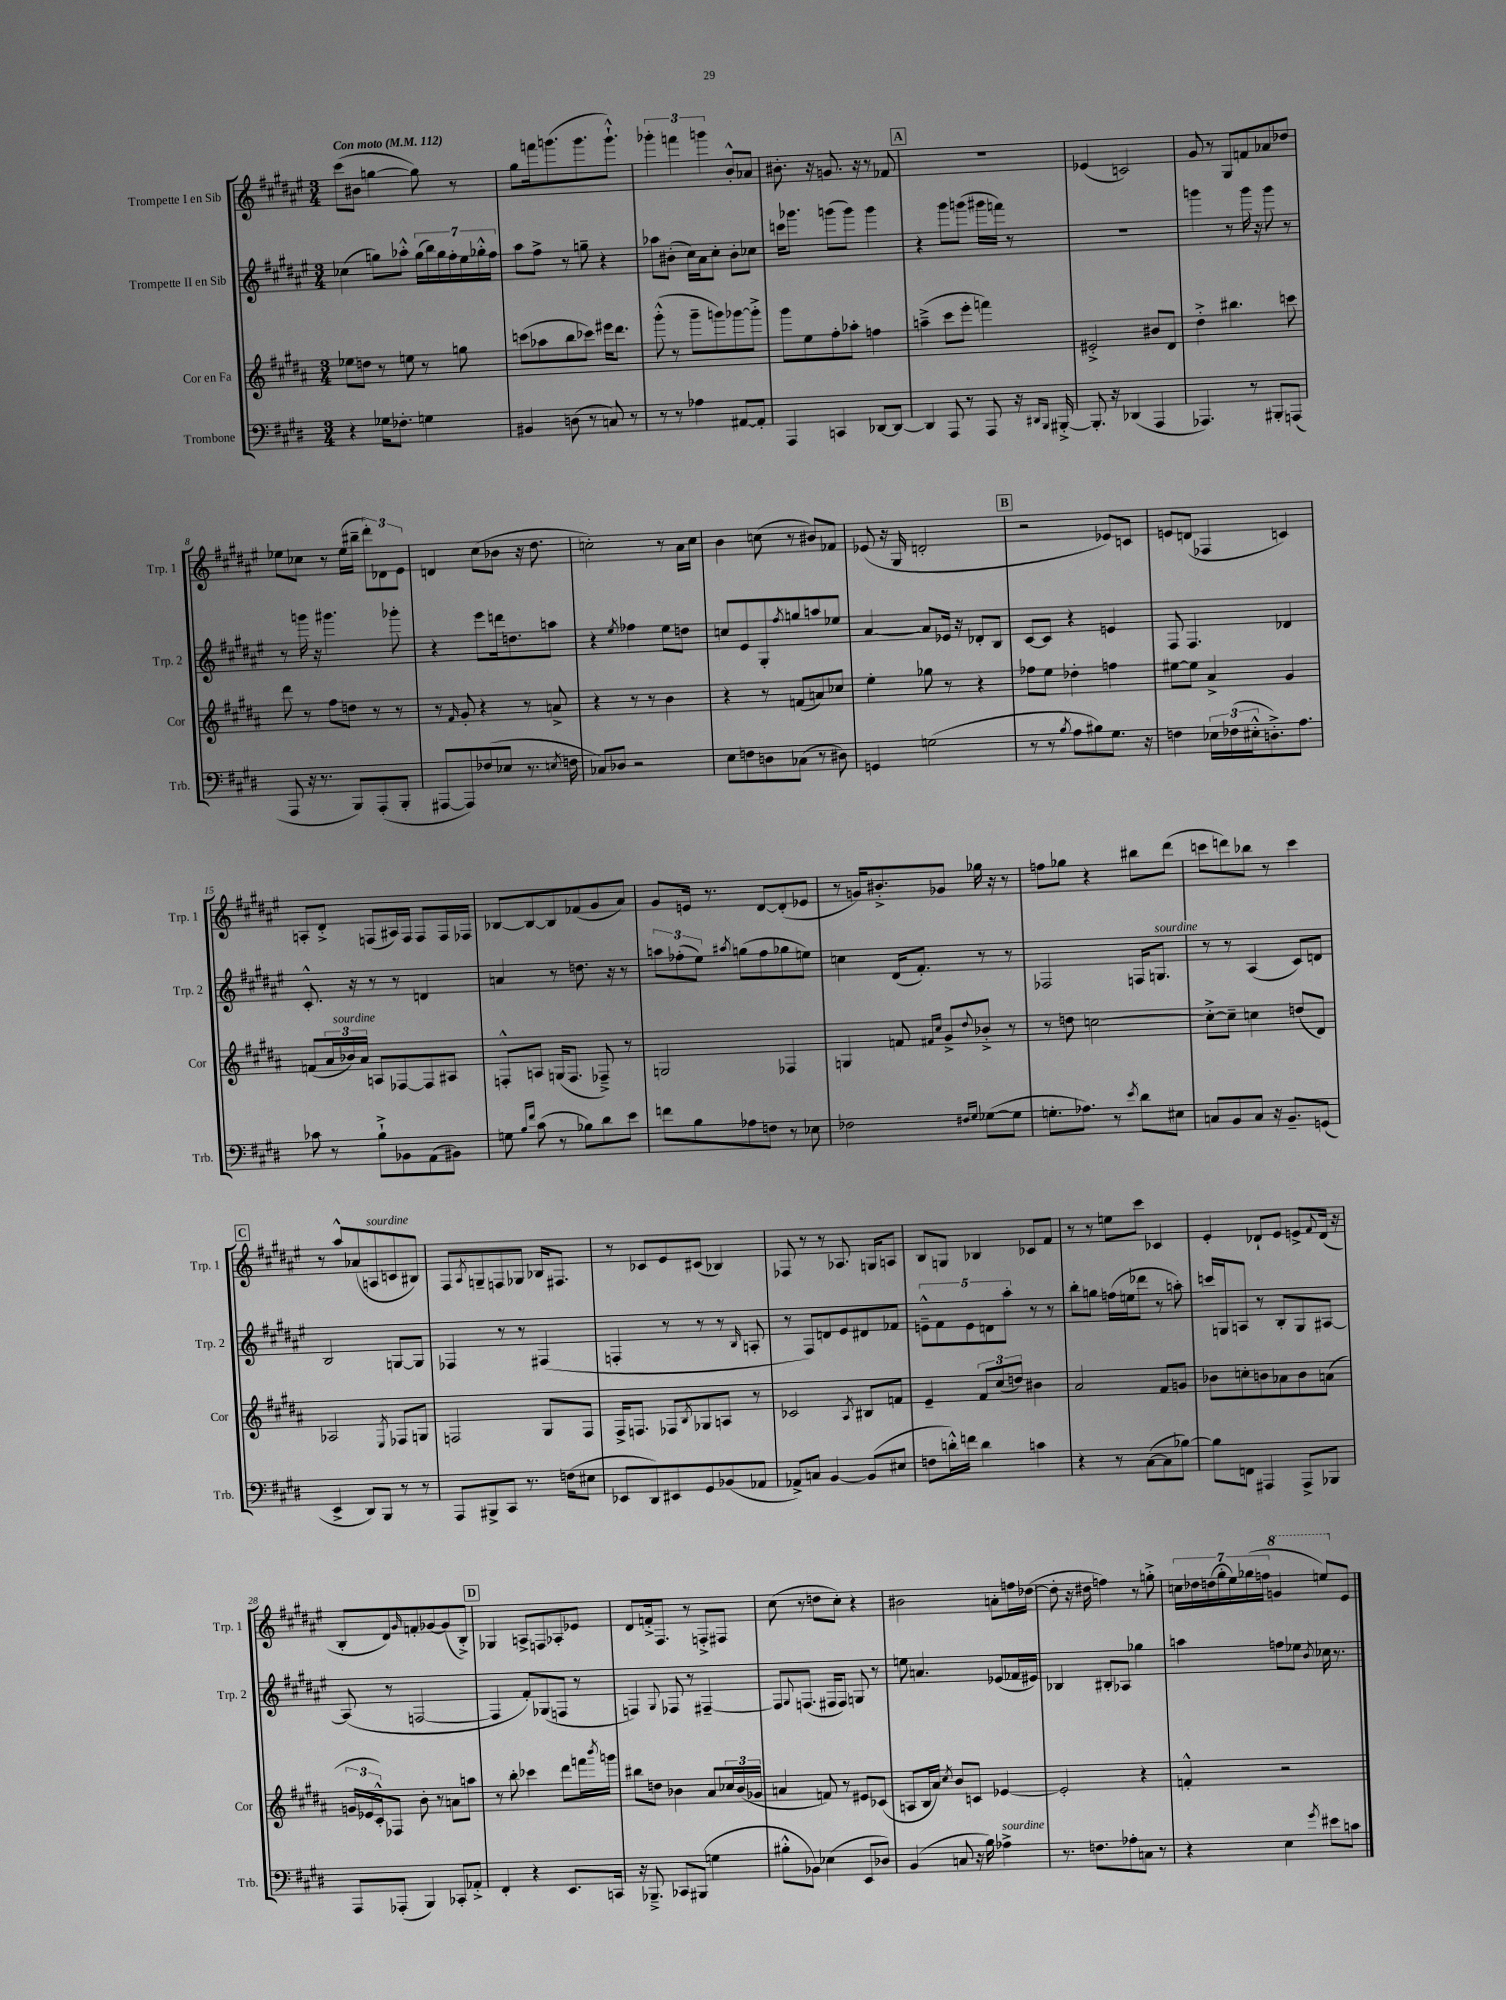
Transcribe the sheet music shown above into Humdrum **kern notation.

**kern	**kern	**kern	**kern
*staff4	*staff3	*staff2	*staff1
*clefF4	*clefG2	*clefG2	*clefG2
*k[f#c#g#d#]	*k[f#c#g#d#a#]	*k[f#c#g#d#a#e#]	*k[f#c#g#d#a#e#]
*M3/4	*M3/4	*M3/4	*M3/4
*MM112	*MM112	*MM112	*MM112
4r	8ee-\L	(4cc-\	(8ccc#\L
.	8dd\J	.	8b#\J
16G-\LK	8r	8gg\L)	[4gg\
8.F-'\J	.	.	.
.	8ee\	8aa-'^^\J	.
4G\	8r	(28gg\LL	8gg\])
.	.	28bb\)	.
.	.	28gg\	.
.	.	28ff#'\	.
.	8gg\	.	8r
.	.	28ee#\	.
.	.	28gg-'^^\	.
.	.	28ff#\JJ	.
=	=	=	=
4BB#/	(8ccc\L	8aa#\L	8gg#\L
.	8aa-\	8ff#^\J	16fff\k
.	.	.	(8.ggg\
(8D\	8bb\	8r	.
8r	8ccc-\J)	8gg~\	8.ggg\
8C/)	16eee#\LK	4r	.
.	8.ddd#\J	.	8.ggg`^^\J)
8r	.	.	.
=	=	=	=
8r	(8ggg#'^^\	8aa-\L	6ggg-'\
8r	8r	(8b#'\J	.
.	.	.	6fff\
4A-\	8ggg#~\L	16cc#\LL)	.
.	.	16a#\J	.
.	.	.	6ggg\
.	8ggg\)	8cc#'\J	.
[8AA#/L	[8ggg-\	8b#'\L	8b'^^/L
8AA#'/]J	8ggg-'^\]J	8cc-\J	8a-/J
=	=	=	=
4AAA/	8ggg#\L	16ccc\LK	8.b#'\
.	.	8.ggg-\J	.
.	8ee\	.	.
.	.	.	16r
4CC/	8ff#'\	(8ggg\L	8.g/
.	8aa-'\J	8ggg\J)	.
.	.	.	16r
[8DD-/L	4ff\	4ggg\	8r
8DD-/_J	.	.	8f-/
=	=	=	=
4DD-/]	(4aa~^\	4r	2.r
8AAA/	8ccc#\L	8ggg#\L	.
8r	8eee'\J	(8ggg\J	.
8AAA/	4fff\)	16ggg#\LL	.
.	.	16fff\JJ)	.
16r	.	8r	.
16qqDD#/LL	.	.	.
16qqBBB/JJ	.	.	.
[16BBB#'^/	.	.	.
=	=	=	=
8.BBB#'/]	2e#'^/	2.r	(4e-/
16r	.	.	.
(4DD-/	.	.	2c/)
4AAA/	8b#/L	.	.
.	8d#/J	.	.
=	=	=	=
4.AAA-/)	4dd#'^\	4ggg\	8g#/
.	.	.	8r
.	4.bb#\	8r	8G#/L
8r	.	16ggg\	8f/
.	.	16r	.
8BBB#'/L	.	8ggg\	8a-/
(8AAA/J	8ccc\	8r	8dd-/J
=	=	=	=
8AAA/	8ddd#\	8r	8ee-\L
16r	8r	16ggg\	8cc-\J
8.r	.	16r	.
.	8ff#\L	4.ggg#\	8r
8BBB/L)	8dd\J	.	(16ee-\LL
.	.	.	16bb#~\JJ
(8AAA'/	8r	.	12ddd#'\L)
.	.	.	12d-\
8BBB'/J	8r	8ggg-'\	.
.	.	.	12e#\J
=	=	=	=
[8AAA#/L	8r	4r	4d/
.	16qqf#/	.	.
8AAA#/])	8g#'/	.	.
(8F-/	4r	8eee#\L	(8cc#\L
8E-/J	.	16ddd\k	8b-\J
.	.	8.dd\	.
8.r	8r	.	16r
.	.	.	8.dd#\
.	8a^/	8aa\J	.
8qE/	.	.	.
16F\	.	.	.
=	=	=	=
8C-/L)	4r	4r	2cc'\)
8D-/J	.	.	.
.	.	8qee#/	.
2r	8r	4ff-\	.
.	8r	.	.
.	4b\	8ee#\L	8r
.	.	8dd\J	16a#\LL
.	.	.	16cc\JJ
=	=	=	=
8E\L	4r	8cc/L	4b\
8F\	.	8e#/	.
8D\	8r	8G#'/	(8cc\
.	.	8qff#/	.
(8C-\J	(8f/L	8gg/	8r
8r	8a/)	8aa/	8b#/L)
8D#\)	8cc-/J	8ee-/J	8f-/J
=	=	=	=
4GG/	4ee'\	[4a#/	(8e-/
.	.	.	16r
.	.	.	16G#/
(2G\	8gg-\	8a#/]L	2d'/
.	8r	16e-/Jk	.
.	.	16r	.
.	4r	8d-'/L	.
.	.	8B/J	.
=	=	=	=
8r	8ff-\L	[8c#/L	2r
8r	8ee\J	8c#/]J	.
8qB/	.	.	.
8A\L	4dd-'\	4r	.
8B#\)	.	.	.
8.G#\J	4ff\	4e/	8e-/L)
.	.	.	8c/J
16r	.	.	.
=	=	=	=
4F\	[8ee#\L	8F#/	8e/L
.	8ee#\]J	4.F#/	(8d/J
24E-\LL	4a#^/	.	4F-/
(24F-\	.	.	.
24E#'^^\J	.	.	.
8.D'^\)	.	.	.
.	4g#/	4d-/	4c/)
8.A\J	.	.	.
=	=	=	=
8c-\	(8f/L	8.c#'^^/	8A'/L
8r	24a#/L	.	8d#'^/J
.	24b-/)	.	.
.	.	16r	.
.	24a#/JJ	.	.
8B`^\L	8A/L	8r	(8F/L
8BB-\	[8F-/	8r	16A#/L)
.	.	.	16F/JJ
(8AA\	8F-/]	4d/	8F/L
8BB#\J)	8A#/J	.	16F/L
.	.	.	16F-/JJ
=	=	=	=
8G\	8F'^^/L	4a/	[8B-/L
16qqB/LL	.	.	.
16qqf#/JJ	.	.	.
(8c#\	8A/J	.	8B-/_
8r	(16G/LK	8r	8B-/]
.	8.F/J	.	.
8B-\L)	.	8.dd\	(8f-/
8d#\	8F-~^/)	.	8g#/
.	.	16r	.
8e\J	8r	8r	8a#/J)
=	=	=	=
8f\L	2G/	12aa\L	8g#/L
.	.	(12ff-'\	.
8B\	.	.	16e/Jk
.	.	12ee#\J)	.
.	.	.	8.r
.	.	8qaa#/	.
8A-\	.	(8gg\L	.
8F\J	.	8ff-\	[8d#/L
8r	4F-/	8gg-\	(8d#'/]
8E-\	.	8ee\J)	8e-/J
=	=	=	=
2F-\	4G/	4cc\	8r
.	.	.	16g/LK)
.	.	.	8.b#'^/
.	8f/	(16d#/LK	.
.	.	8.f#'/J)	.
.	16qqf#/LL	.	.
.	16qqcc#/JJ	.	.
.	8g#^/L	.	8g-/J
16qqF#/LL	.	.	.
16qqG#/JJ	8qqdd#/	.	.
([8G-\L	8b-'^/J	8r	16gg-\
.	.	.	16r
8G-\]J	8r	8r	8r
=	=	=	=
8.G'\L	8r	2F-/	8ff\L
.	8dd\	.	8gg-\J
8.A-\J)	.	.	.
.	[2cc\	.	4r
8r	.	.	.
8qe/	.	.	.
8d#\L	.	16F/LK	8bb#\L
.	.	8.G/J	.
8E#\J	.	.	(8ddd#\J
=	=	=	=
8C/L	8cc'^\_L	8r	8ccc\L
8BB/	8cc~\]J	8r	8ddd\)
8C/J	4cc\	(4A#/	8bb-\J
16r	.	.	8r
8.BB~/L	.	.	.
.	(8dd/L	8c#/L)	4ccc\
(8GG/J	8d#/J)	8d/J	.
=	=	=	=
4EE^/	2A-/	2B/	8r
.	.	.	8aa#^^/L
8DD#/L)	.	.	(8a-/
8BBB/J	.	.	8A/
.	8qE/	.	.
8r	8F-/L	[8G/L	8c/
8r	8G/J	8G/]J	8B#/J)
=	=	=	=
8AAA/L	2F/	4F-/	8F#/L
.	.	.	8qA#/
8BBB#^/	.	.	8G~/
8CC#/J	.	8r	8F/
8.r	.	8r	8G-/J
.	8G#/L	(4F#/	16B-/LK
(16F\LK	.	.	8.F#/J
8E#\J	8F/J	.	.
=	=	=	=
8EE-/L	16F#^/LK	4F'/	8r
.	8.F/J	.	.
8DD#/)	.	.	8c-/L
8EE#/	8F-/L	8r	8e#/
.	8qB/	.	.
8GG#/	8G-/	8r	(8c#/J
(8BB-/	8A/J	8r	4B-/)
.	.	16qqB/	.
8AA-/J	8r	8A'/	.
=	=	=	=
8AA-^/L)	2c-/	8r	8F-/
8C/J	.	8F#/L)	8r
[4BB/	.	8d/	8r
.	.	8e#/	8.A-/
.	8qA#/	.	.
(8BB/]L	8B#/L	8d#/	.
.	.	.	16G/LK
8E#/J	8f/J	8f-/J	8A/J
=	=	=	=
8F\L	4e~/	10e~^^\L	8B/L
.	.	10f#\	.
16d'^^\L)	.	.	8G/J
16f\JJ	.	.	.
.	.	10e\	.
4d\	12f#/L	.	4B-/
.	.	10d\	.
.	(12cc#/	.	.
.	.	10aa#'\J	.
.	12dd/J)	.	.
4c\	4b#\	8r	8c-/L
.	.	8r	8f#/J
=	=	=	=
4r	2a#/	8bb'\L	8r
.	.	8gg\J	8r
8r	.	(16ff\LL	8ee\L
.	.	16ee\J	.
([8C#\L	.	8ddd-\J	8ccc#\J
8C#\]	8f#/L	8r	4c-/
[8B-\J)	8g/J	8aa'\)	.
=	=	=	=
8B-\]L	8b-\L	16ccc/LL	4e#'/
.	.	16G/J	.
8FF\J	8cc'\	8A/J	.
4AAA#/	8b\	8r	8d-`/L
.	8a-\	8B'/L	8e#/J
8AAA#^/L	8b\	8G/	8e^/L
.	.	.	8qqf#/
8BBB-/J	(8a\J	[8A#/J	(16d-/Jk
.	.	.	16r
=	=	=	=
8AAA/L	24g/LL	(8A#/]	8B'/L
.	24e-/	.	.
.	24c#'^^/J)	.	.
(8AAA-'/J	8F-/J	8r	8d#/)
.	.	.	16qqg#/
4BBB/)	8b'\	[2F/	8f'/
.	8r	.	[8g-/
8CC-'/L	8a\L	.	(8g-/]
8AA-'^/J	8aa\J	.	8B'^/J)
=	=	=	=
4FF#'/	8r	4F/]	4G-/
.	8bb'\	.	.
4r	4ccc-\	8f#'/L)	8A^/L
.	.	(8G-/	8F/
8.EE/L	8ddd#\L	8F/J	8A-'/
.	16fff\L	8r	8e-/J
.	8qbbb/	.	.
16CC/Jk	16ggg\JJ	.	.
=	=	=	=
16r	8bb#\L	4F/)	8d#/L
8.BBB-~^/	.	.	.
.	8dd\J	.	16f'^/k
.	.	.	8.F#/J
.	.	8qqG#/	.
8CC-/L	4b-\	8F-/	.
(8BBB#/J	.	8r	8r
4G\	8a#/L	[4F#~/	8F'^/L
.	24cc-/L	.	8F#/J
.	(24b-/	.	.
.	24g-/JJ	.	.
=	=	=	=
8B#'^^\L	4a/	8F#/]L	(8cc#\
.	.	8qqG#/	.
8BB-\J)	.	(8.F/J	8r
(4E-\	8f/)	.	8dd\L
.	.	16F#/LK	.
.	8r	8F#/J)	8cc#'\J)
8EE/L	8e#/L	8G/	4r
8D-/J)	(8c-/J	8r	.
=	=	=	=
(4BB/	8A/L	8ee\	2b#\
.	16B/L	4.a/	.
.	16a#/JJ)	.	.
.	8qcc#/	.	.
8C/	8b/L	.	.
16r	8c/J	.	.
16B\)	.	.	.
4A-^\	[4e-/	(8e-/L	8a'\L
.	.	16f-/L	16ff\L
.	.	16e#/JJ)	([16dd-\JJ
=	=	=	=
8.r	2e-'/]	4B-/	8dd-'\]
.	.	.	16r
8.F\L	.	.	16dd#\
.	.	8B#'/L	4ff\)
8A-'\	.	8A-/J	.
8C\J	4r	4gg-\	8r
8r	.	.	8gg'^\
=	=	=	=
4r	4f'^^/	4aa\	28cc\LL
.	.	.	28dd-\
.	.	.	(28dd\
.	.	.	28gg#'\
.	.	.	28ee#\)
.	.	.	(28gg-\
.	.	.	28ff\JJ
4E\	2r	8ff\L	4gg/
.	.	8ee-\J	.
8qg#/	.	8qb/	.
8e#\L	.	16cc-\	8eee/L)
.	.	8.r	.
8c\J	.	.	8e#/J
==	==	==	==
*-	*-	*-	*-
